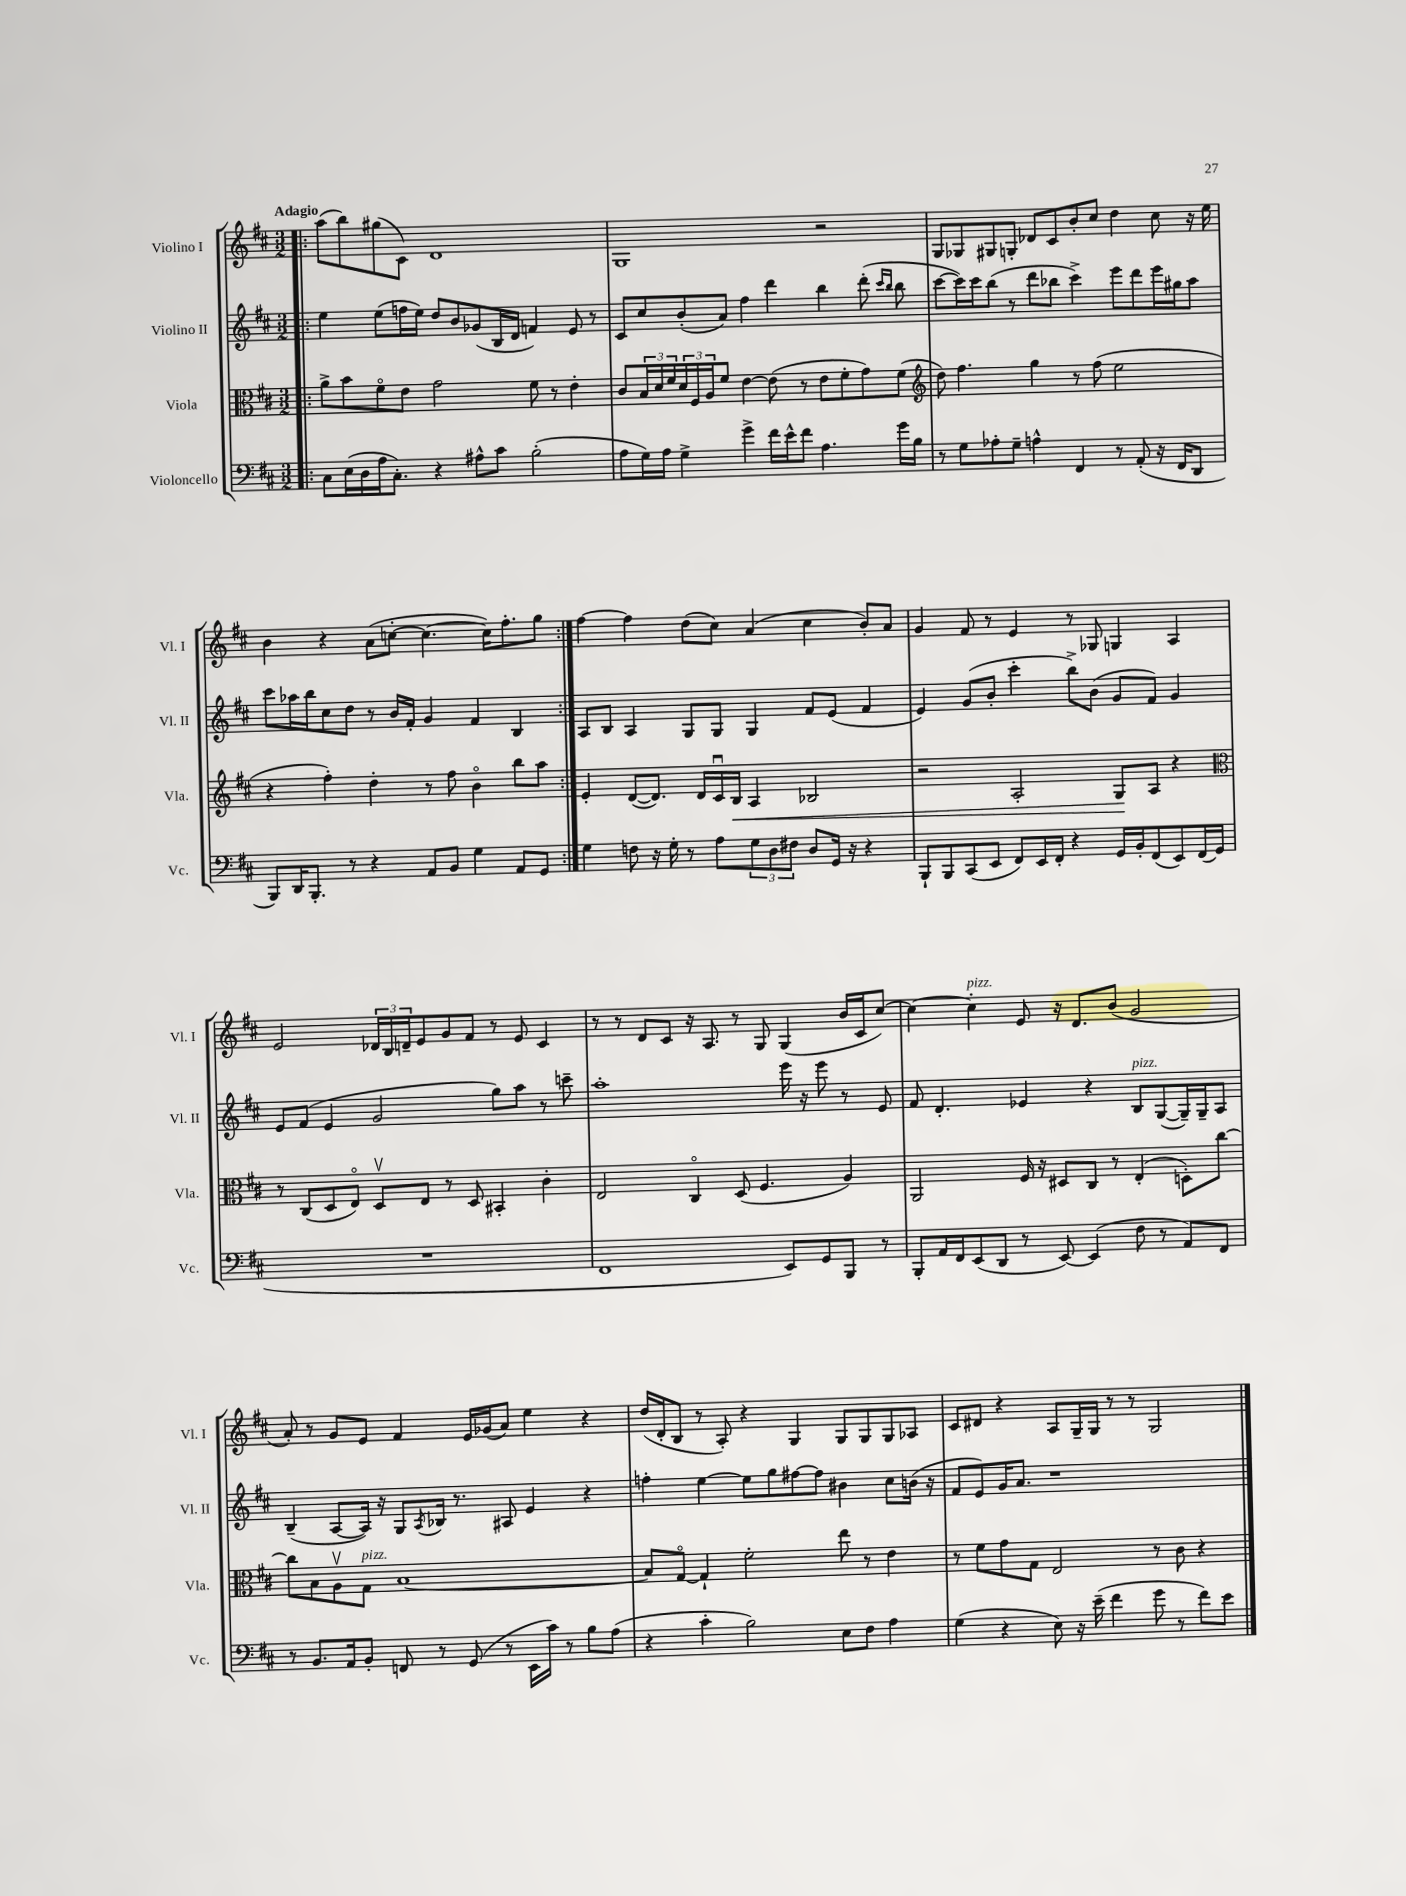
<<
\new StaffGroup <<
\new Staff = "s0" \with { instrumentName = "Violino I" shortInstrumentName = "Vl. I" } {
    \clef treble \key d \major \numericTimeSignature \time 3/2 \tempo "Adagio"
    \repeat volta 2 { \bar ".|:" a''8( b''8) gis''8( cis'8) d'1 |
    g1 r2 |
    g8 ges8 gis8 g8-. des'8 cis'8 b'8-. cis''8 d''4 cis''8 r16 e''16 |
    b'4 r4 a'8( c''8~-. c''4.~ c''16) fis''8.-. g''8 | }
    fis''4~ fis''4 d''8( cis''8) a'4( cis''4 b'8-.) a'8 |
    g'4 fis'8 r8 e'4 r8 ges8 g4 a4 |
    e'2 \tuplet 3/2 { des'16 b16 d'16-- } e'8 g'8 fis'8 r8 e'8 cis'4 |
    r8 r8 d'8 cis'8 r16 a8. r8 g8 g4( b'16 cis'16 cis''8~) |
    cis''4~ cis''4-.^\markup { \italic "pizz." } e'8 r16 d'8. b'8( g'2 |
    a'8-.) r8 g'8 e'8 fis'4 e'16 ges'16( a'8) e''4 r4 |
    d''16( d'16-. b8 r8 a8-.) r4 g4 g8 g8 g8 aes8 |
    cis'8 dis'8 r4 a8 g16-- g16 r8 r8 g2 \bar "|." |
}
\new Staff = "s1" \with { instrumentName = "Violino II" shortInstrumentName = "Vl. II" } {
    \clef treble \key d \major \numericTimeSignature \time 3/2
    \repeat volta 2 { \bar ".|:" e''4 e''8( f''16 e''16) d''8 b'8 ges'8( b16 d'16 f'4) e'8 r8 |
    cis'8 cis''8 b'8-.( a'8) fis''4 d'''4 b''4 d'''8-.( \grace { cis'''16 b''16 } b''8 |
    cis'''8~ cis'''16) cis'''16 b''8( r8 d'''8 bes''8 cis'''4->) e'''8 d'''8 e'''16 gis''16 a''8 |
    cis'''8 aes''16 b''16 cis''8 d''8 r8 b'16 fis'16-. g'4 fis'4 b4 | }
    a8 b8 a4 g8 g8 g4 fis'8 e'8( fis'4 |
    e'4) g'8( b'8-. cis'''4-. b''8->) b'8( g'8 fis'8) g'4 |
    e'8 fis'8( e'4 g'2 g''8) a''8 r8 c'''8-- |
    a''1-. e'''16 r16 e'''8 r8 e'8 |
    fis'8 d'4.-. ees'4 r4 b8^\markup { \italic "pizz." } g8~( g16--) g16-- a8 |
    b4--( a8~ a16) r16 g8 \acciaccatura { a8 } bes16 r8. ais8 e'4 r4 |
    f''4-. e''4~ e''8 g''8 fis''8~ fis''8 bis'4 cis''8 b'16( r16 |
    fis'8 e'8) g'16 a'8. r1 \bar "|." |
}
\new Staff = "s2" \with { instrumentName = "Viola" shortInstrumentName = "Vla." } {
    \clef alto \key d \major \numericTimeSignature \time 3/2
    \repeat volta 2 { \bar ".|:" a'8-> b'8 fis'8\flageolet e'8 g'2 fis'8 r8 e'4-. |
    cis'8 \tuplet 3/2 { b16 d'16 fis'16 } \tuplet 3/2 { d'16 fis16 a16 } fis'8 e'4~ e'8( r8 e'8 fis'8-. g'8) fis'8( |
    \clef treble d''8) fis''4. g''4 r8 fis''8( e''2 |
    r4 fis''4-.) d''4-. r8 fis''8 b'4\flageolet b''8 a''8 | }
    e'4-. d'8~( d'8.) d'16 cis'16\downbow b16\< a4 bes2 |
    r2 a2-. g8\! a8 r4 |
    \clef alto r8 cis8( d8 e8\flageolet) d8\upbow e8 r8 d8 bis,4-. cis'4-. |
    e2 cis4\flageolet d8( fis4. a4) |
    a,2 fis16 r16 dis8 cis8 r8 e4-.( d8-.) cis''8~ |
    cis''8 b8 a8\upbow g8^\markup { \italic "pizz." } b1~ |
    b8 g8~\flageolet g4-! fis'2-. e''8 r8 e'4 |
    r8 fis'8 g'8 g8 e2 r8 cis'8 r4 \bar "|." |
}
\new Staff = "s3" \with { instrumentName = "Violoncello" shortInstrumentName = "Vc." } {
    \clef bass \key d \major \numericTimeSignature \time 3/2
    \repeat volta 2 { \bar ".|:" cis8 e16( d16 a16 cis8.-.) r4 ais8-^ cis'8 b2-.( |
    a8 g16) a16 g4-> g'4-> fis'16 e'16-^ fis'8 a4. g'16 b16 |
    r8 g8 aes8-. g8-- a4-^ fis,4 r8 a,8-.( r16 fis,16 d,8 |
    b,,8) d,16 b,,8.-. r8 r4 a,8 b,8 g4 a,8 g,8 | }
    g4 f8 r16 g16-. r8 a8 \tuplet 3/2 { g8 d8 fis8 } d8 g,16 r16 r4 |
    b,,8-! b,,8 cis,8( e,8 fis,8) e,16 fis,16-. r4 g,16 b,16-. fis,8( e,8) fis,16( g,16 |
    R1. |
    fis,1 e,8) g,8 b,,8 r8 |
    b,,8-. a,16 fis,16 e,8( d,8 r8 e,8~) e,4( fis8 r8 a,8) fis,8 |
    r8 b,8. a,16 b,8-. f,8 r8 g,8( r8 e,16 cis'16) r8 b8 a8( |
    r4 cis'4-. b2) e8 fis8 a4 |
    g4( r4 e8) r16 e'16--( fis'4 g'8 r8 fis'8) e'8 \bar "|." |
}
>>
>>
\layout { \context { \Score \remove "Bar_number_engraver" } }
